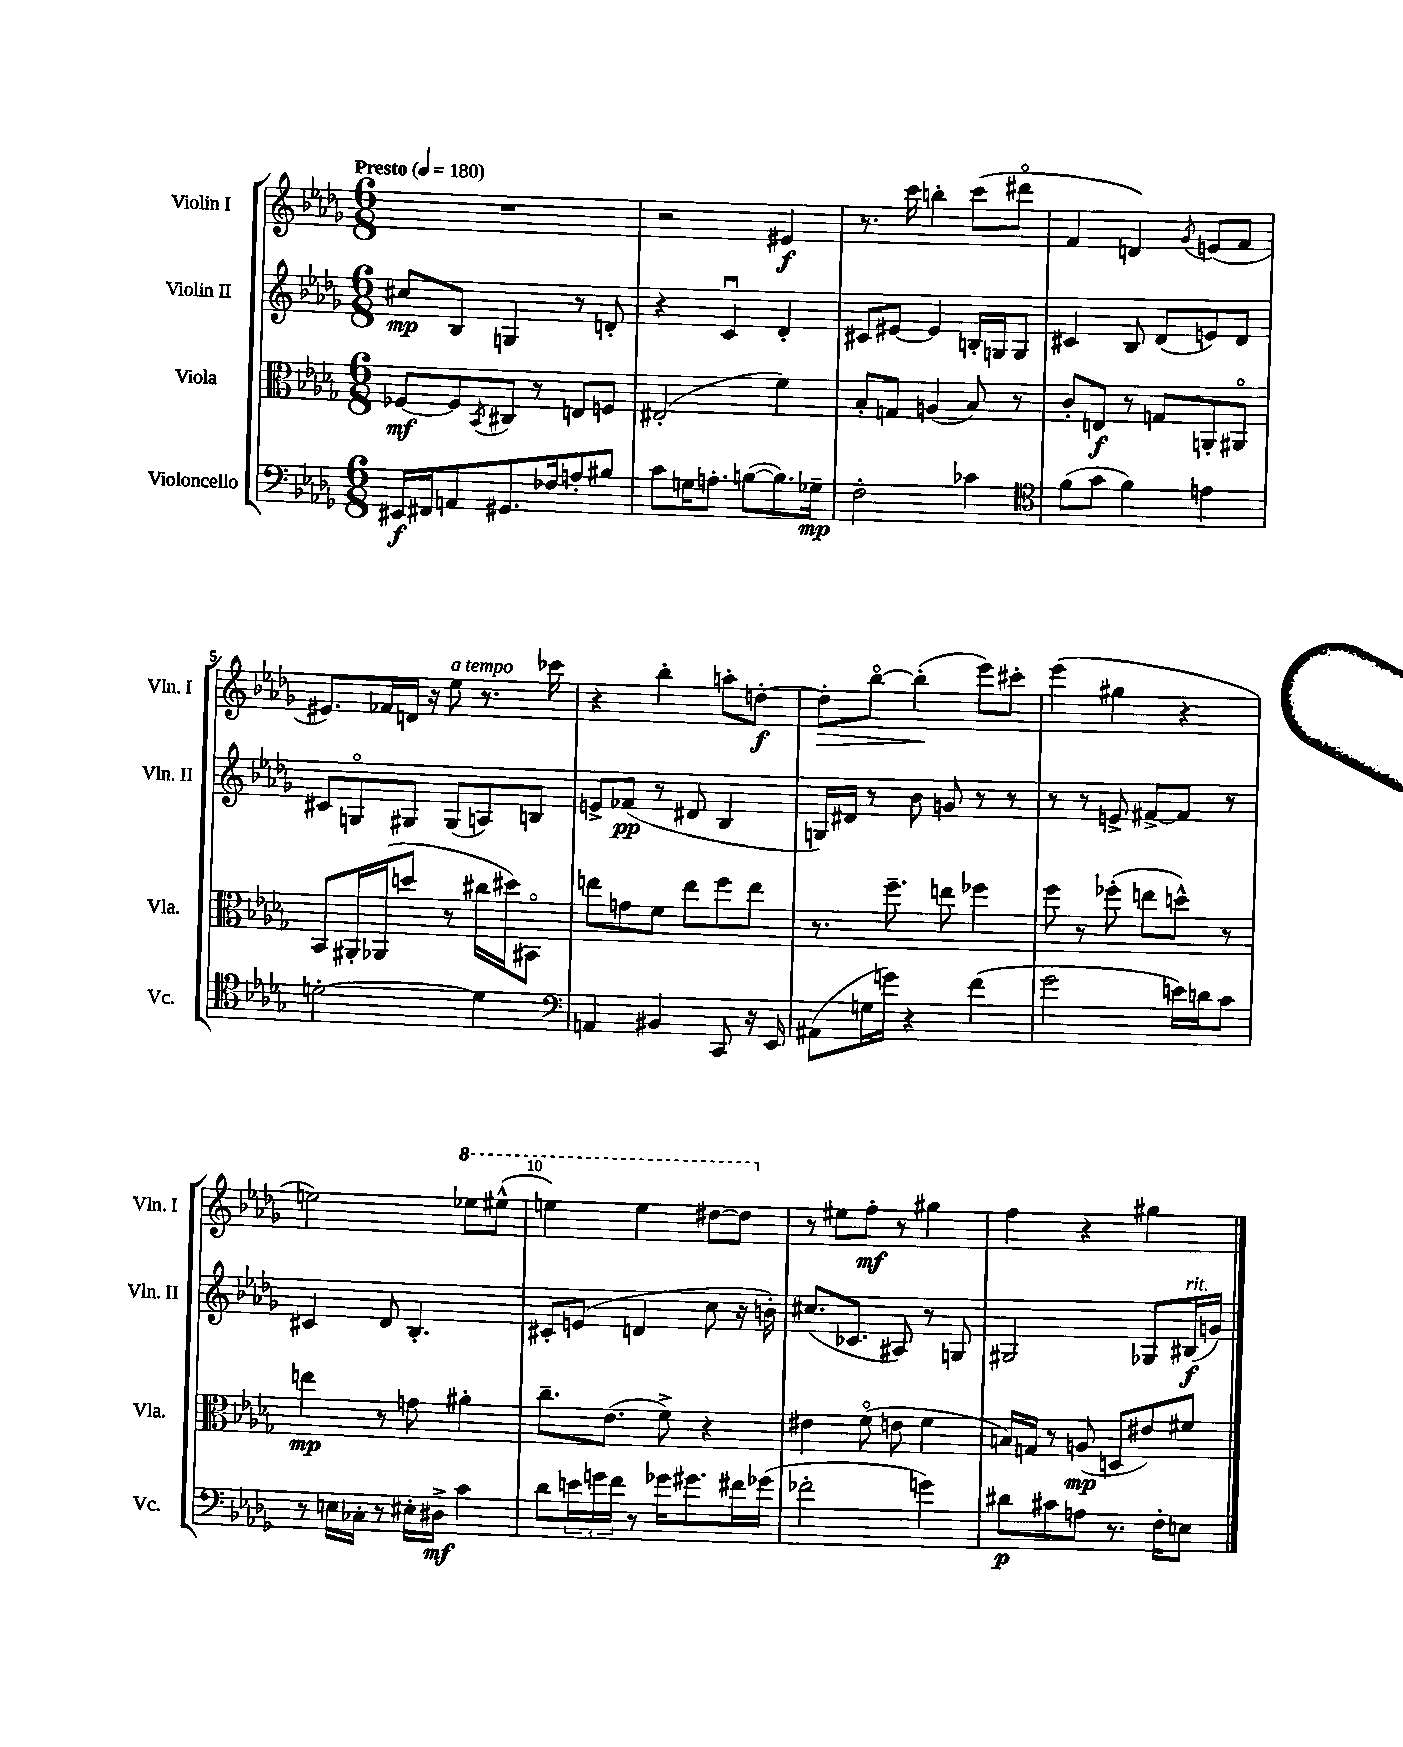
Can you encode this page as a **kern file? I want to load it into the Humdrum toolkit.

**kern	**dynam	**kern	**dynam	**kern	**dynam	**kern	**dynam
*part4	*part4	*part3	*part3	*part2	*part2	*part1	*part1
*staff4	*staff4	*staff3	*staff3	*staff2	*staff2	*staff1	*staff1
*I"Violoncello	*	*I"Viola	*	*I"Violin II	*	*I"Violin I	*
*I'Vc.	*	*I'Vla.	*	*I'Vln. II	*	*I'Vln. I	*
*clefF4	*	*clefC3	*	*clefG2	*	*clefG2	*
*k[b-e-a-d-g-]	*	*k[b-e-a-d-g-]	*	*k[b-e-a-d-g-]	*	*k[b-e-a-d-g-]	*
*M6/8	*	*M6/8	*	*M6/8	*	*M6/8	*
*MM180	*	*MM180	*	*MM180	*	*MM180	*
=1	=1	=1	=1	=1	=1	=1	=1
!	!	!	!	!	!	!LO:TX:a:B:t=Presto	!
16EE#X/LL	f	[8F-X/L	mf	8cc#X/L	mp	2.r	.
16FF#X/J	.	.	.	.	.	.	.
8AAn/	.	8F-/]	.	8B-/J	.	.	.
.	.	8qBB-/	.	.	.	.	.
8.GG#X/	.	8C#X/J	.	4Gn/	.	.	.
.	.	8r	.	.	.	.	.
16F-X/k	.	.	.	.	.	.	.
8An'/	.	8En/L	.	8r	.	.	.
8B#X/J	.	8Fn/J	.	8dn'/	.	.	.
=2	=2	=2	=2	=2	=2	=2	=2
8c\L	.	(2E#X'/	.	4r	.	2r	.
16Gn\K	.	.	.	.	.	.	.
8.An'\J	.	.	.	.	.	.	.
.	.	.	.	4cu/	.	.	.
([8Bn\L	.	.	.	.	.	.	.
8.B\])	.	4f\)	.	4d-'/	.	4e#X/	f
16G-X~\Jk	mp	.	.	.	.	.	.
=3	=3	=3	=3	=3	=3	=3	=3
2F'\	.	8B-'/L	.	8c#X/L	.	8.r	.
.	.	8Gn/J	.	[8e#X/J	.	.	.
.	.	.	.	.	.	16ccc\	.
.	.	(4An/	.	4e#/]	.	4bbn'\	.
4c-X\	.	8B-/)	.	16Bn'/LL	.	(8ccc\L	.
.	.	.	.	16Gn/J	.	.	.
.	.	8r	.	8G/J	.	8ddd#X\J	.
=4	=4	=4	=4	=4	=4	=4	=4
*clefC4	*	*	*	*	*	*	*
(8f\L	.	8c'/L	.	4c#X/	.	4f/	.
8g-\J	.	8En/J	f	.	.	.	.
4f\)	.	8r	.	8B-/	.	4dn/)	.
.	.	8Gn/L	.	(8d-/L	.	.	.
.	.	.	.	.	.	8qg-/	.
4en\	.	8AAn'/	.	8en/)	.	(8en/L	.
.	.	8AA#X/J	.	8d-/J	.	8f/J	.
!!LO:LB:g=z
=5	=5	=5	=5	=5	=5	=5	=5
[2dn'\	.	8BB-/L	.	8c#X/L	.	8.e#X/L)	.
.	.	16AA#X'/L	.	8Gn/	.	.	.
.	.	(16AA-X/J	.	.	.	16f-X/L	.
.	.	8ddn/J	.	8G#X/J	.	16dn/JJ	.
.	.	.	.	.	.	16r	.
!	!	!	!	!	!	!LO:TX:a:i:t=a tempo	!
.	.	8r	.	(8G#/L	.	8ee-\	.
4d\]	.	16cc#X\LL	.	8An/)	.	8.r	.
.	.	16dd#X\J)	.	.	.	.	.
.	.	8BB#X\J	.	8Bn/J	.	.	.
.	.	.	.	.	.	16ccc-X\	.
=6	=6	=6	=6	=6	=6	=6	=6
*clefF4	*	*	*	*	*	*	*
4AAn/	.	8een\L	.	8en^/L	.	4r	.
.	.	8gn\	.	(8f-X/J	pp	.	.
4BB#X/	.	8f\J	.	8r	.	4bb-'\	.
.	.	8ee\L	.	8d#X/	.	.	.
8CC/	.	8ff\	.	4B-/	.	8aan'\L	.
16r	.	8ee\J	.	.	.	[8ddn'\J	f
16EE-/	.	.	.	.	.	.	.
=7	=7	=7	=7	=7	=7	=7	=7
!	!	!	!	!	!	!	!LO:HP:b
(8AA#X\L	.	8.r	.	16Gn/LL)	.	8dd'\L]	>
.	.	.	.	16d#X/JJ	.	.	.
16Gn\L	.	.	.	8r	.	[8bb-\J	.
16gn\JJ)	.	8.ff~\	.	.	.	.	.
4r	.	.	.	8b-\	.	(4bb-'\]	.
.	.	8een\	.	8gn/	.	.	.
(4f\	.	4ff-X\	.	8r	.	8eee-\L)	]
.	.	.	.	8r	.	8ccc#X'\J	.
=8	=8	=8	=8	=8	=8	=8	=8
2g-\	.	8ff\	.	8r	.	(4eee-\	.
.	.	8r	.	8r	.	.	.
.	.	(8ff-X'\	.	8en^/	.	4gg#X\	.
.	.	8een\L	.	[8f#X^/L	.	.	.
16en\LL)	.	8ddn^^\J)	.	8f#/J]	.	4r	.
16dn\J	.	.	.	.	.	.	.
8c\J	.	8r	.	8r	.	.	.
!!LO:LB:g=z
=9	=9	=9	=9	=9	=9	=9	=9
8r	.	4een\	mp	4c#X/	.	2een\)	.
16En\LL	.	.	.	.	.	.	.
16C-X'\JJ	.	.	.	.	.	.	.
8r	.	8r	.	8d-/	.	.	.
16E#X'\LL	.	8gn\	.	4.B-'/	.	.	.
16D#X^\JJ	mf	.	.	.	.	.	.
*	*	*	*	*	*	*8va	*
4c\	.	4a#X'\	.	.	.	8eee-X\L	.
.	.	.	.	.	.	(8eee#X^^\J	.
=10	=10	=10	=10	=10	=10	=10	=10
8d-\L	.	8.cc~\L	.	8c#X'/L	.	4eeen\)	.
24en\L	.	.	.	(8en/J	.	.	.
24gn\	.	.	.	.	.	.	.
.	.	(8.e-\J	.	.	.	.	.
24f\JJ	.	.	.	.	.	.	.
8r	.	.	.	4dn/	.	4eee\	.
16g-X\KL	.	8f^\)	.	.	.	.	.
8.g#X\	.	.	.	.	.	.	.
.	.	4r	.	8cc\	.	[8ddd#X\L	.
16f#X\L	.	.	.	16r	.	8ddd#\J]	.
(16g-X\JJ	.	.	.	16bn'\)	.	.	.
=11	=11	=11	=11	=11	=11	=11	=11
*	*	*	*	*	*	*X8va	*
2f-X'\	.	4e#X\	.	(8.cc#X/L	.	8r	.
.	.	.	.	.	.	8ee#X\L	.
.	.	.	.	8.c-X/J	.	.	.
.	.	(8f\	.	.	.	8ff'\J	mf
.	.	8en\	.	8A#X/)	.	8r	.
4gn\)	.	4f\	.	8r	.	4gg#X\	.
.	.	.	.	8Gn/	.	.	.
=12	=12	=12	=12	=12	=12	=12	=12
8d#X\L	p	16Bn/LL)	.	2G#X/	.	4ff\	.
.	.	16Gn/JJ	.	.	.	.	.
8c#X\	.	8r	.	.	.	.	.
8An\J	.	(8An/	mp	.	.	4r	.
8.r	.	8Dn/L	.	.	.	.	.
.	.	8e#X/)	.	8G-X/L	.	4gg#X\	.
16F'\KL	.	.	.	.	.	.	.
!	!	!	!	!LO:TX:a:i:t=rit.	!	!	!
8En\J	.	8f#X/J	.	(16B#X/L	f	.	.
.	.	.	.	16gn/JJ)	.	.	.
==	==	==	==	==	==	==	==
*-	*-	*-	*-	*-	*-	*-	*-
